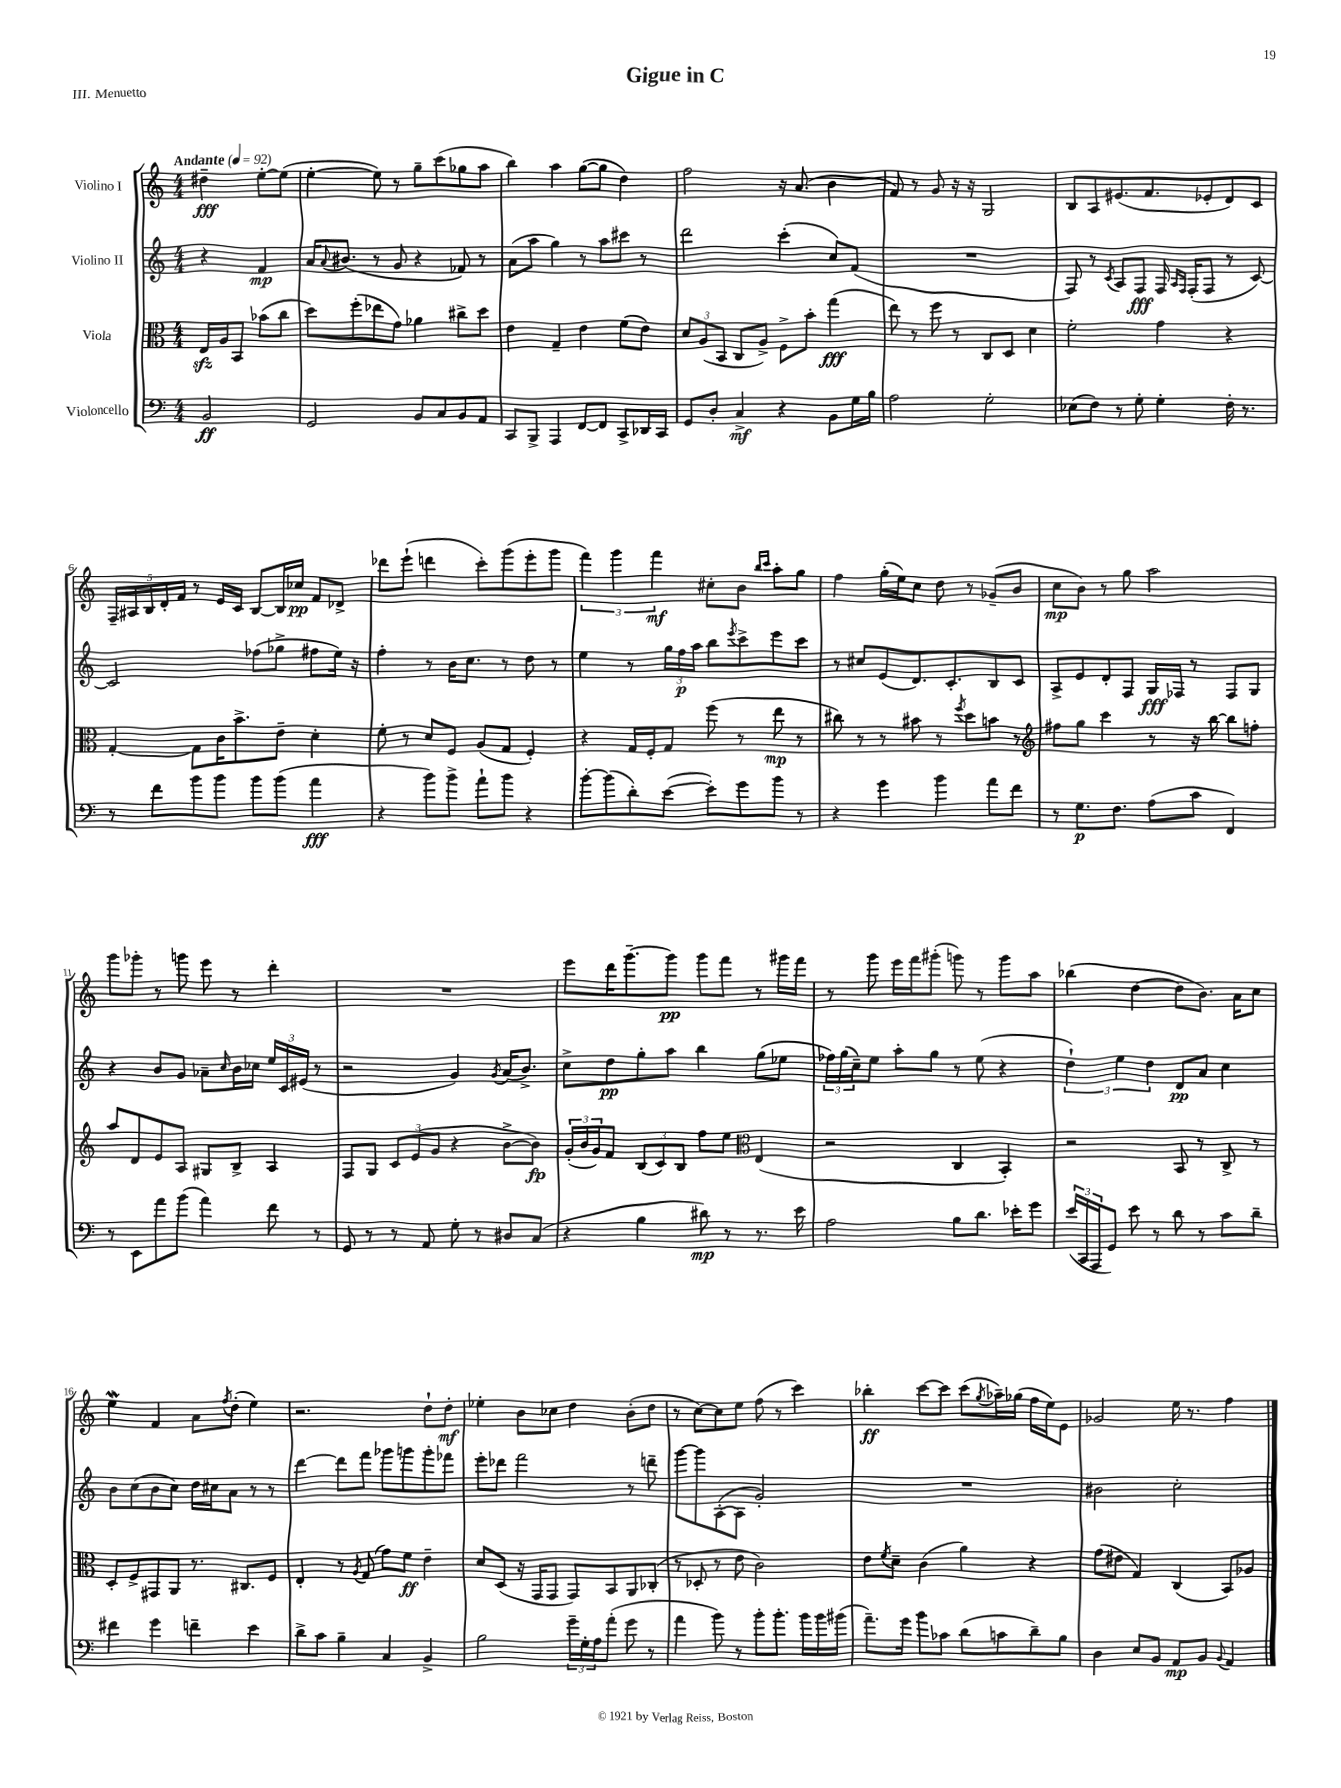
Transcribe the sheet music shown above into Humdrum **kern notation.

**kern	**kern	**kern	**kern
*staff4	*staff3	*staff2	*staff1
*clefF4	*clefC3	*clefG2	*clefG2
*k[]	*k[]	*k[]	*k[]
*M4/4	*M4/4	*M4/4	*M4/4
*MM92	*MM92	*MM92	*MM92
2BB/	16E/LL	4r	4dd#~\
.	16A/J	.	.
.	8BB/J	.	.
.	(8b-\L	4f/	[8ee'\L
.	8cc\J	.	(8ee\]J
=	=	=	=
2GG/	8dd\L)	16a/LK	[4ee'\
.	.	8qqa/	.
.	.	(8.b#/J	.
.	(8ff'\	.	.
.	8ee-\	8r	8ee\])
.	8g\J)	8g/	8r
8BB/L	4a-\	4r	8gg~\L
8C/	.	.	(8ccc\
8BB/	8cc#^\L	8f-/)	8gg-\
8AA/J	8dd\J	8r	8aa\J
=	=	=	=
8CC/L	4e\	(8a\L	4bb\)
8BBB^/J	.	8aa\J	.
4AAA/	4G~/	4gg\)	4aa\
[8FF/L	4e\	8r	([8gg\L
8FF/]J	.	8aa\L	8gg\]J
8CC^/L	(8f\L	8ccc#\J	4dd\)
16DD-/L	8e\J)	8r	.
16CC/JJ	.	.	.
=	=	=	=
8GG/L	12d/L	2ddd\	2ff\
.	(12A/	.	.
8D'/J	.	.	.
.	12BB/J	.	.
4C^/	8C/L	.	.
.	8A^/J)	.	.
4r	8F^\L	(4ccc'\	16r
.	.	.	(8.a/
.	8b'\J	.	.
8BB\L	(4gg\	8cc/L)	4b\
16G\L	.	(8f/J	.
16B\JJ	.	.	.
=	=	=	=
2A\	8ee\)	1r	8f/)
.	8r	.	8r
.	8ff\	.	8g/
.	8r	.	16r
.	.	.	16r
2G'\	8C/L	.	2G/
.	8D/J	.	.
.	4d\	.	.
=	=	=	=
(8E-\L	2f'\	8F/)	8B/L
8F\J)	.	8r	8A/
.	.	8qc/	.
8r	.	8A/L	(8.e#/
8G'\	.	8F/J	.
.	.	.	8.f/
4G'\	4g\	16F/	.
.	.	16qqA/LL	.
.	.	16qqF/JJ	.
.	.	(16F'/LK	.
.	.	8F/J	8e-'/
16F'\	4r	8r	8d/)
8.r	.	.	.
.	.	[8c/)	8c/J
=	=	=	=
8r	[4G'/	2c/]	20F~/LL
.	.	.	20A#/
.	.	.	20B/
8f\L	.	.	.
.	.	.	20d'/
.	.	.	20f/JJ
8b\	8G\]L	.	8r
8b\J	16c\K	.	16e/LL
.	8.b^\	.	16c/JJ
8b\L	.	(8ff-\L	[8B/L
(8b\J	8e~\J	8gg-^\J	16B/]L
.	.	.	16cc-/JJ
4a\	4d'\	8ff#\L	8f/L
.	.	16ee\Jk)	8d-^/J
.	.	16r	.
=	=	=	=
4r	8f'\	4ff'\	8ddd-\L
.	8r	.	(8eee`\J
8b\L)	8d/L	8r	4ddd\
8b^\J	8F/J	16b\LK	.
.	.	8.cc\J	.
8a`\L	(8A/L	.	8ccc'\L)
8b\J	8G/J	8r	(8ggg\
4r	4F'/)	8dd\	8eee'\
.	.	8r	8ggg\J
=	=	=	=
[8b'\L	4r	4ee\	6fff\)
(8b\]	.	.	.
.	.	.	6ggg\
8d'\)	16G/LL	8r	.
.	16F'/J	.	.
.	.	.	6fff\
([8e\J	8G/J	24gg\LL	.
.	.	24ff\	.
.	.	24aa\JJ	.
8e'\]L)	(8ff\	8bb\L	8cc#'\L
.	.	8qeee/	.
8g\	8r	8ccc^\	8b\J
.	.	.	16qqbb/LL
.	.	.	16qqccc/JJ
8b\J	8ee\	8eee\	8aa'\L
8r	8r	8ccc\J	8gg\J
=	=	=	=
4r	8cc#\)	8r	4ff\
.	8r	8cc#/L	.
4g\	8r	(8e/	(16gg'\LL
.	.	.	16ee\J)
.	8b#\	8.d/)	8cc\J
4b\	8r	.	8dd\
.	.	8.c'/	.
.	8qff/	.	.
.	8dd\L	.	8r
8a\L	8b\J	8B/	(8g-~/L
8f\J	8r	8c/J	8b/J
=	=	=	=
*	*clefG2	*	*
8r	8ff#\L	8A^/L	8cc\L
8.G\L	8gg\J	8e/	8b\J)
.	4ccc\	8d'/	8r
8.F\J	.	.	.
.	.	8F/J	8gg\
(8A\L	8r	16G/LL	2aa\
.	.	16F-/JJ	.
8c\J	16r	8r	.
.	[16bb\	.	.
4FF/)	8bb\]L	8F-/L	.
.	8ff'\J	8G/J	.
=	=	=	=
8r	8aa/L	4r	8ggg\L
8EE\L	8d/	.	8ggg-'\J
8a\	8e/	8b/L	8r
(8b\J	8A/J	8g/J	8ggg\
4a\)	8G#/L	8a-~\L	8eee\
.	.	16qqcc/	.
.	8B^/J	16b\L	8r
.	.	16cc-\JJ	.
8f\	4A/	24ee/LL	4ddd'\
.	.	24c/	.
.	.	(24e#/JJ	.
8r	.	8r	.
=	=	=	=
8GG/	8F/L	2r	1r
8r	8G/J	.	.
8r	12c/L	.	.
.	(12e/	.	.
8AA/	.	.	.
.	12g/J	.	.
8G'\	4r	4g/)	.
8r	.	.	.
.	.	8qg/	.
8D#/L	[8b^\L	(16a/LK	.
.	.	8.b^/J)	.
(8C/J	8b\]J)	.	.
=	=	=	=
4r	(24g'/LL	8cc^\L	8eee\L
.	24b/	.	.
.	24g/J)	.	.
.	8f/J	8dd\	16ddd\K
.	.	.	[8.ggg~\
4B\	(12B/L	8gg'\	.
.	12c/)	.	.
.	.	8aa\J	8ggg\]J
.	12B/J	.	.
8d#\)	8ff\L	4bb\	8ggg\L
8r	8ee\J	.	8fff\J
*	*clefC3	*	*
8.r	(4E/	(8gg\L	8r
.	.	8ee-\J	16ggg#\LL
16e\	.	.	16fff\JJ
=	=	=	=
2A\	2r	24ff-\LL)	8r
.	.	(24gg\	.
.	.	24cc~\J)	.
.	.	8ee\J	8ggg\
.	.	8aa'\L	16eee\LL
.	.	.	16fff\J
.	.	8gg\J	(8ggg#'\J
8B\L	4C/	8r	8ggg\)
8.d\J	.	(8ee\	8r
.	4BB'/)	4r	8ggg\L
16e-'\LK	.	.	.
8g\J	.	.	8aa\J
=	=	=	=
(24e/LL	2r	6dd`\)	(4bb-\
24CC/	.	.	.
24AAA/J	.	.	.
8GG/J)	.	.	.
.	.	6ee\	.
8e\	.	.	[4dd\
.	.	6dd\	.
8r	.	.	.
8d\	8BB/	8d/L	8dd\]L
8r	8r	8a/J	8.b\J)
8c\L	8C^/	4cc\	.
.	.	.	16a\LK
8d~\J	8r	.	8cc\J
=	=	=	=
4f#\	8D'/L	8b\L	4ee\
.	8F^/	(8cc\	.
4g\	8GG#/	8b\	4f/
.	8AA/J	8cc\J)	.
4f~\	8.r	16dd\LL	8a\L
.	.	16cc#\J	.
.	.	.	8qff/
.	.	8a\J	(8dd'\J
.	8.C#/L	.	.
4e\	.	8r	4ee\)
.	8F/J	8r	.
=	=	=	=
8d^\L	4E'/	[4ddd\	2.r
8c\J	.	.	.
4B~\	8r	8ddd\]L	.
.	8qA/	.	.
.	(8G/	8fff\J	.
4C/	8g\L)	8ggg-\L	.
.	8f\J	8ggg\	.
4BB^/	4e~\	8ggg'\	8dd`\L
.	.	8fff-\J	8dd'\J
=	=	=	=
2B\	8d/L	8eee'\L	4ee-'\
.	(8D/J	8ddd-\J	.
.	16r	2fff\	8b\L
.	16GG/LK	.	.
.	8GG/J	.	8cc-\J
24g~\LL	8GG/L)	.	4dd\
24G'\	.	.	.
24A\J	.	.	.
(8a'\J	8BB/	.	.
8g\	8AA/	8r	(8b'\L
8r	(8C-'/J	8ddd~\	8dd\J
=	=	=	=
4a\	8r	[8ggg\L	8r
.	8D-'/	8ggg\]	[8cc\L)
8b\)	8r	([8A'\	8cc\]
8r	8e\	8A\]J	8ee\J
8b'\L	2c\)	2g'/)	(8ff\
8.b'\J	.	.	8r
.	.	.	4ccc\)
16b\LL	.	.	.
16b\	.	.	.
(16b#\JJ	.	.	.
=	=	=	=
8.a~\L)	8e\L	1r	4bb-'\
.	8qf/	.	.
.	8d~\J	.	.
16g\Jk	.	.	.
8b\L	(4c\	.	[8ccc\L
8c-\J	.	.	8ccc\]J
(8d\L	4a\)	.	(8ccc\L
.	.	.	8qgg/
8c\	.	.	16aa-~\L)
.	.	.	(16gg-\JJ
8d~\)	4r	.	16ff\LL
.	.	.	16ee\J)
8B\J	.	.	8e\J
=	=	=	=
4D\	(8g\L	2b#\	2g-/
.	8e#\J	.	.
8E/L	4G/)	.	.
8BB/J	.	.	.
8AA/L	(4C/	2cc'\	16ee\
.	.	.	8.r
8BB/J	.	.	.
8qqBB/	.	.	.
4AA/	8BB/L)	.	4ff\
.	8A-/J	.	.
==	==	==	==
*-	*-	*-	*-
